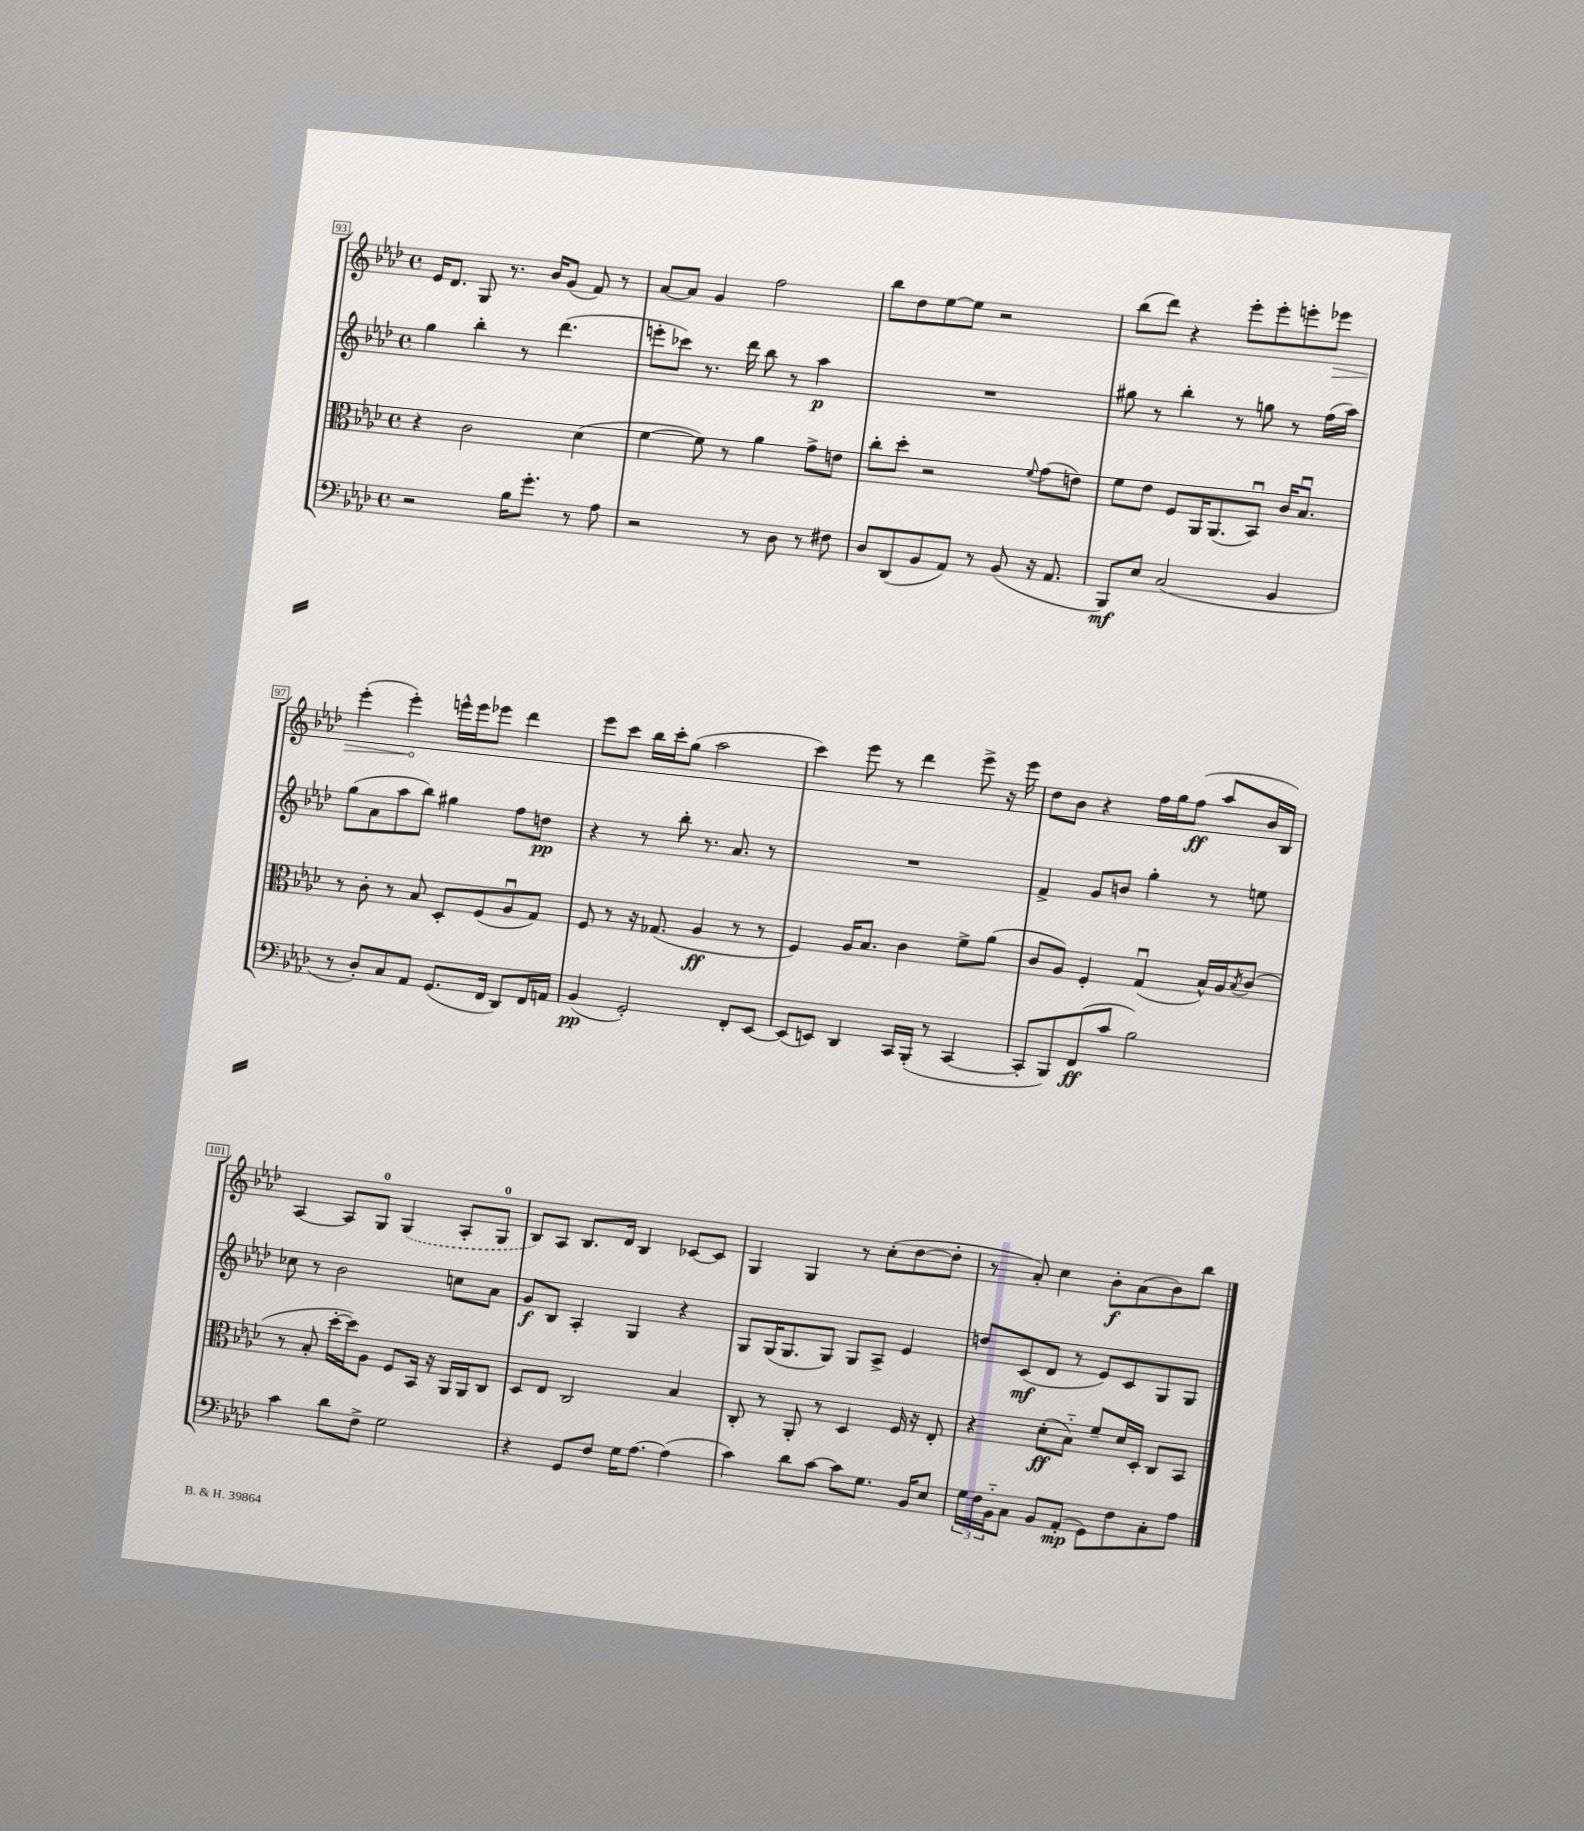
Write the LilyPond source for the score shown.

<<
\new StaffGroup <<
\new Staff = "s0" {
    \clef treble \key aes \major \defaultTimeSignature \time 4/4
    ees'16 des'8. g8 r8. bes'16 g'8( f'8) r8 |
    aes'8~ aes'8 g'4 f''2 |
    bes''8 des''8 ees''8~ ees''8 r2 |
    bes''8( des'''8) r4 ees'''8-. ees'''8-. e'''8-. \once \override Hairpin.circled-tip = ##t ees'''8\> |
    ees'''4-.( ees'''4-.\!) e'''16-^ e'''16 ees'''8 des'''4 |
    ees'''8 c'''8 bes''16 c'''16-. g''8( aes''2 |
    c'''4) ees'''8 r8 des'''4 ees'''8-> r16 ees'''16 |
    des''8 bes'8 r4 f''16 g''16 f''8\ff( aes''8 bes'16 bes16) |
    aes4~ aes8 g8-0 \once \slurDashed g4( aes8-. g8-0 |
    bes8) aes8 bes8. des'16 bes4 ces'8~ ces'8 |
    g4 g4 r8 c''8-.( des''8~ des''8-. |
    r8 aes'8-.) c''4 bes'8-.\f aes'8( bes'8) bes''8 \bar "|." |
}
\new Staff = "s1" {
    \clef treble \key aes \major \defaultTimeSignature \time 4/4
    g''4 bes''4-. r8 des'''4.( |
    e'''8-. ces'''8) r8. des'''16 bes''8 r8 aes''4\p |
    R1 |
    gis''8 r8 bes''4-. r8 g''8 r8 f''16( aes''16) |
    g''8( aes'8 aes''8 bes''8) gis''4 f''8 d''8\pp |
    r4 r8 bes''8-. r8. aes'8. r8 |
    R1 |
    f'4-> g'8 b'8 g''4-. r8 e''8 |
    ces''8 r8 bes'2 c''8 aes'8 |
    g'8\f bes8 aes4-. g4 r4 |
    g8 g16( g8. g8) g8 aes8-> ees'4 |
    d''8 c'8\mf( des'8 r8 ees'8) c'8 g8 g8 \bar "|." |
}
\new Staff = "s2" {
    \clef alto \key aes \major \defaultTimeSignature \time 4/4
    r4 c'2 des'4( |
    f'4~ f'8) r8 aes'4 g'8-> e'8 |
    c''8-. des''8-. r2 \appoggiatura { f'8 } g'8( e'8) |
    f'8 ees'8 f8 aes,16 aes,8.( bes,8\downbow) c'16 bes8.\downbow |
    r8 c'8-. r8 bes8 des8-. f8( aes8\downbow g8) |
    f8 r8 r16 ges8.( aes4\ff r8 r8 |
    f4) aes16 bes8. c'4 f'8-> aes'8( |
    c'8 aes8) f4-. g4\downbow( bes16-^) aes16 \acciaccatura { bes8 } c'8( |
    r8 bes8-. des''16~-. des''16) aes8 f8 bes,16 r16 aes,16 aes,16 c8 |
    des8 ees8 c2 bes4 |
    c8-. r8 aes,8-. r8 des4 f16 r16 ees8-. |
    r4 des'8-.\ff( bes8-_) f'8-- des'16 des16-. c8 bes,8 \bar "|." |
}
\new Staff = "s3" {
    \clef bass \key aes \major \defaultTimeSignature \time 4/4
    r2 bes16 g'8.-. r8 aes8 |
    r2 r8 des8 r8 fis8 |
    des8 des,8( bes,8 aes,8) r8 bes,8( r16 aes,8. |
    bes,,8\mf) ees8 c2( bes,4 |
    r8 des8-.) c8 aes,8 g,8.( f,16 des,8) f,16 a,16 |
    bes,4\pp( g,2-.) f,8-. ees,8~ |
    ees,8( e,8) des,4 c,16 bes,,16-.( r8 c,4~ |
    c,8-. bes,,8) f,8\ff( c'8 bes2) |
    c'4 des'8 f8-> g2 |
    r4 g,8 f8 g16 aes8.~ aes4( |
    c'4) des'8 c'8~ c'8 g8. bes,16 ees8 |
    \tuplet 3/2 { g16 f16 bes,16-_ } c8 bes,8 aes,8-.\mp( g,8) f8 c8-. aes8 \bar "|." |
}
>>
>>
\layout { \context { \Score currentBarNumber = #93 \override BarNumber.stencil = #(make-stencil-boxer 0.1 0.3 ly:text-interface::print) } }
